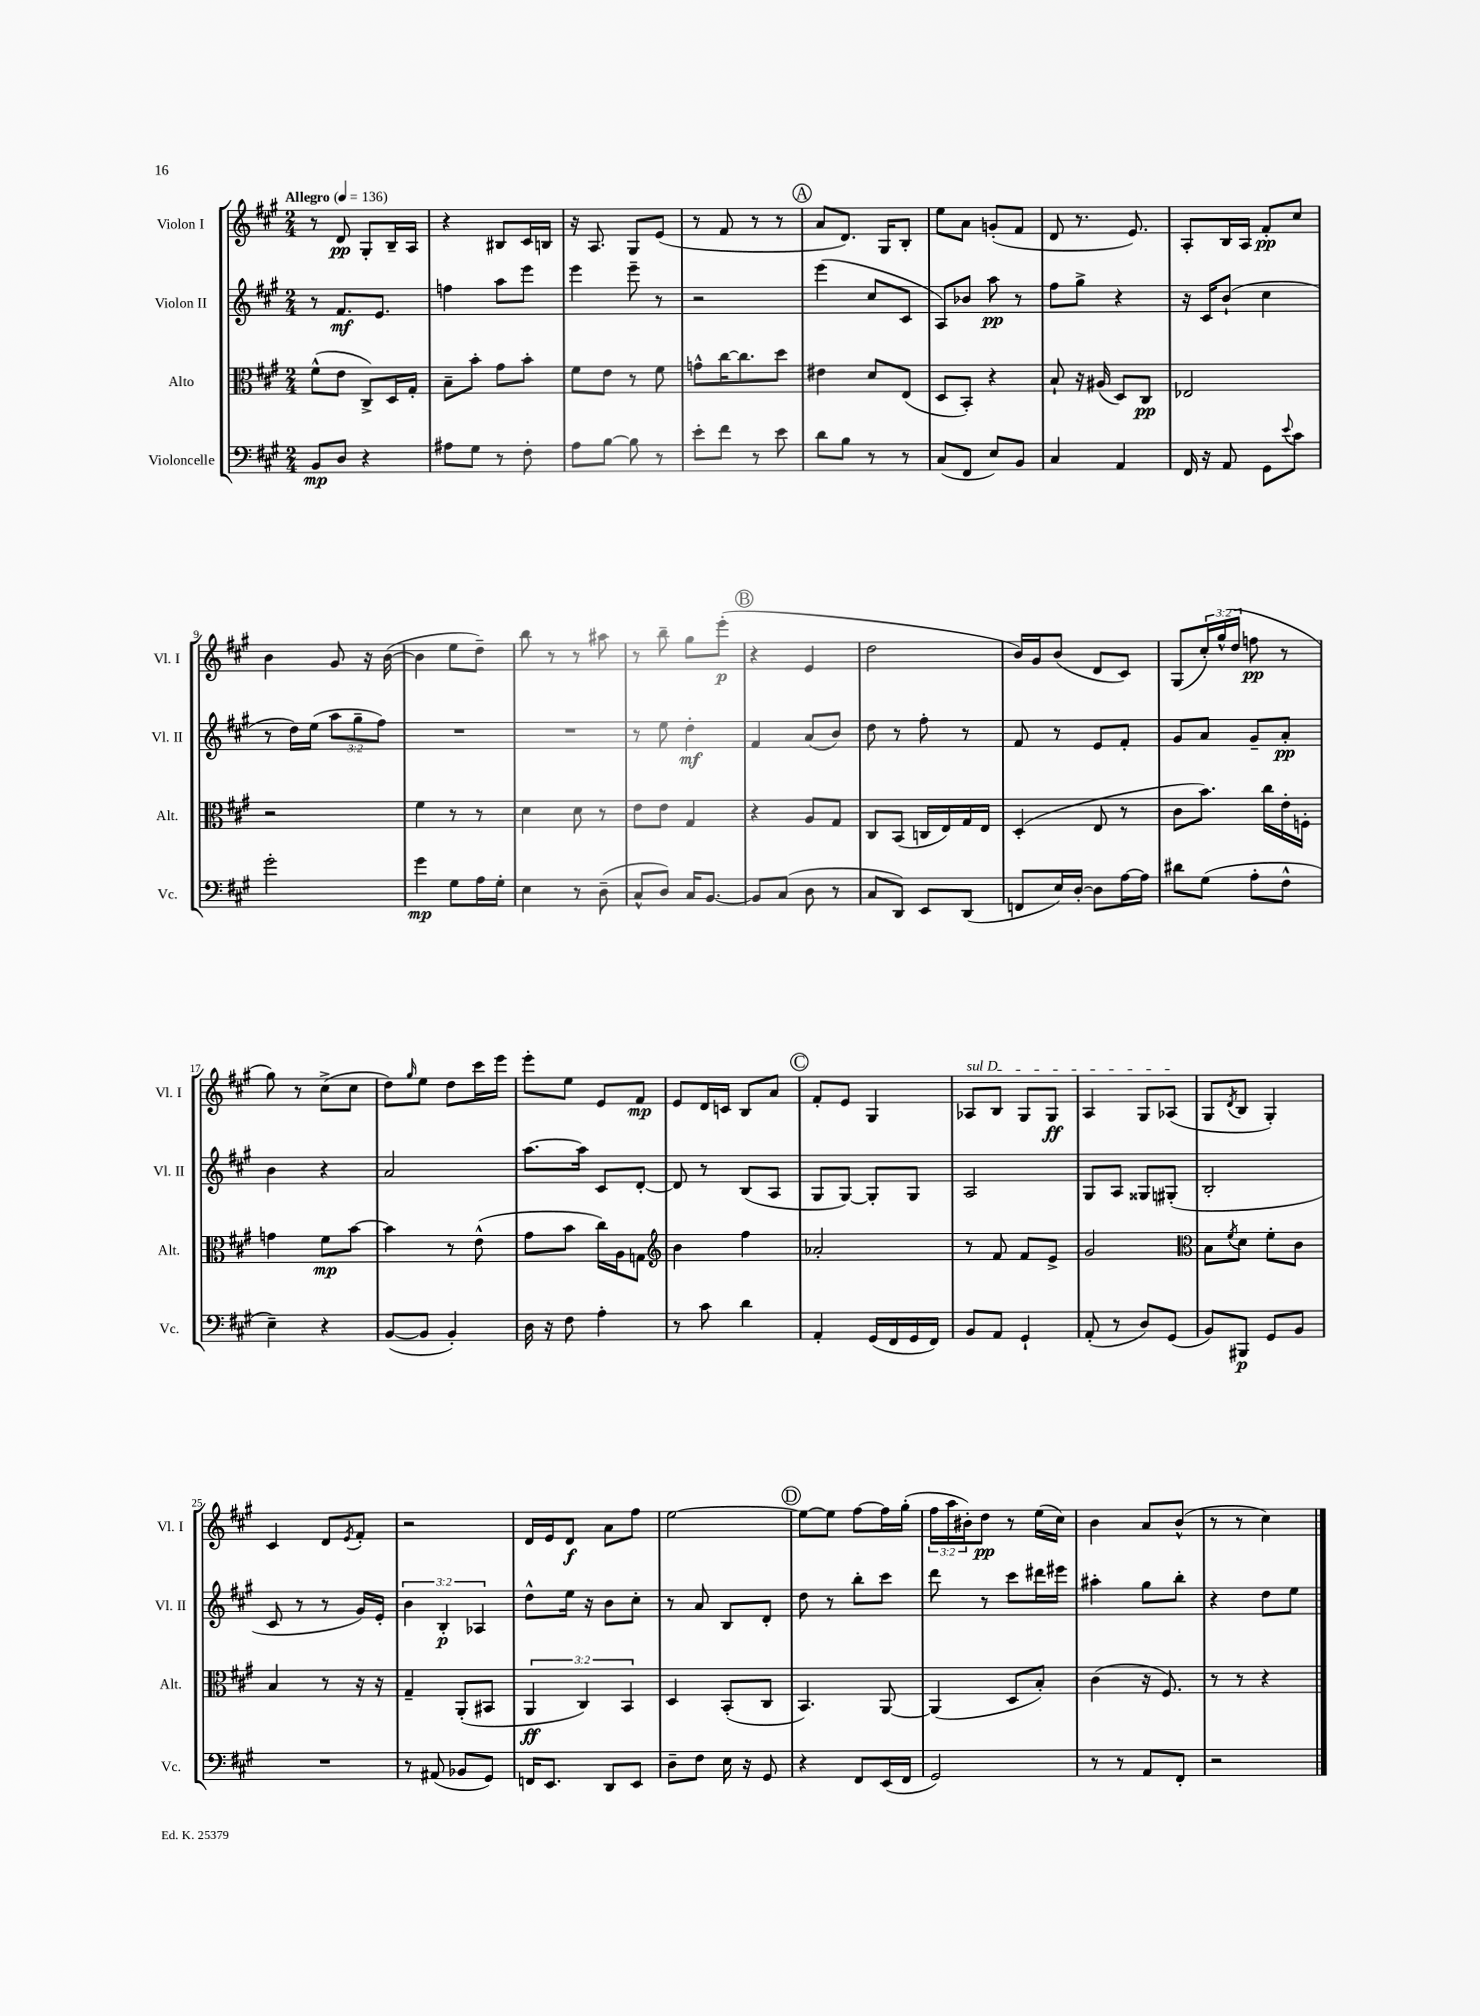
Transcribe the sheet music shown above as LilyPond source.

<<
\new StaffGroup <<
\new Staff = "s0" \with { instrumentName = "Violon I" shortInstrumentName = "Vl. I" } {
    \clef treble \key a \major \numericTimeSignature \time 2/4 \override Staff.TupletNumber.text = #tuplet-number::calc-fraction-text \tempo "Allegro" 4 = 136
    r8 d'8\pp gis8-. b16-- a16 |
    r4 bis8 cis'16 b16 |
    r16 a8. gis8 e'8( |
    r8 fis'8 r8 r8 |
    \mark \markup { \circle "A" } a'8 d'8.) gis16 b8-. |
    e''8 a'8 g'8-.( fis'8 |
    d'8 r8. e'8.) |
    a8-. b16 a16 fis'8-.\pp cis''8 |
    b'4 gis'8 r16 b'16~( |
    b'4 e''8 d''8--) |
    b''8 r8 r8 ais''8 |
    r8 b''8-- gis''8 e'''8-.\p( |
    \mark \markup { \circle "B" } r4 e'4 |
    d''2 |
    b'16) gis'16 b'8( d'8 cis'8) |
    gis8( \tuplet 3/2 { cis''16-.) gis''16-^( d''16 } f''8\pp r8 |
    gis''8) r8 cis''8->( cis''8 |
    d''8) \grace { gis''16 } e''8 d''8 cis'''16 e'''16 |
    e'''8-. e''8 e'8 fis'8\mp |
    e'8 d'16 c'16 b8 a'8 |
    \mark \markup { \circle "C" } fis'8-. e'8 gis4 |
    \once \override TextSpanner.bound-details.left.text = \markup { \italic "sul D" } aes8\startTextSpan b8 gis8 gis8\ff |
    a4 gis8 aes8\stopTextSpan( |
    gis8 \acciaccatura { d'8 } b8 gis4-.) |
    cis'4 d'8 \acciaccatura { e'8 } fis'8-. |
    r2 |
    d'16 e'16 d'8\f a'8 fis''8 |
    e''2~ |
    \mark \markup { \circle "D" } e''8~ e''8 fis''8~ fis''16 gis''16-.( |
    \tuplet 3/2 { fis''16 a''16 bis'16-.) } d''8\pp r8 e''16( cis''16) |
    b'4 a'8 b'8-^( |
    r8 r8 cis''4) \bar "|." |
}
\new Staff = "s1" \with { instrumentName = "Violon II" shortInstrumentName = "Vl. II" } {
    \clef treble \key a \major \numericTimeSignature \time 2/4 \override Staff.TupletNumber.text = #tuplet-number::calc-fraction-text
    r8 fis'8.\mf e'8. |
    f''4 a''8 e'''8 |
    e'''4 e'''8-- r8 |
    r2 |
    \mark \markup { \circle "A" } e'''4( cis''8 cis'8 |
    a8) bes'8 a''8\pp r8 |
    fis''8 gis''8-> r4 |
    r16 cis'16 b'8-!( cis''4 |
    r8 d''16) e''16( \tuplet 3/2 { a''8 gis''8-- fis''8) } |
    R2 |
    R2 |
    r8 e''8 d''4-.\mf |
    \mark \markup { \circle "B" } fis'4 a'8( b'8) |
    d''8 r8 fis''8-. r8 |
    fis'8 r8 e'8 fis'8-. |
    gis'8 a'8 gis'8-- a'8-.\pp |
    b'4 r4 |
    a'2 |
    a''8.~ a''16 cis'8 d'8~-. |
    d'8 r8 b8( a8 |
    \mark \markup { \circle "C" } gis8 gis8~) gis8-. gis8 |
    a2 |
    gis8 a8 gisis8 gis8-.( |
    b2-. |
    cis'8 r8 r8 gis'16) e'16-. |
    \tuplet 3/2 { b'4 b4-.\p aes4 } |
    d''8-^ e''16 r16 b'8 cis''8-. |
    r8 a'8 b8 d'8-. |
    \mark \markup { \circle "D" } d''8 r8 b''8-. cis'''8 |
    d'''8 r8 cis'''8 dis'''16 eis'''16 |
    ais''4-. gis''8 b''8-. |
    r4 d''8 e''8 \bar "|." |
}
\new Staff = "s2" \with { instrumentName = "Alto" shortInstrumentName = "Alt." } {
    \clef alto \key a \major \numericTimeSignature \time 2/4 \override Staff.TupletNumber.text = #tuplet-number::calc-fraction-text
    fis'8-^( e'8 cis8->) d16 gis16-. |
    b8-- b'8-. gis'8 b'8-. |
    fis'8 e'8 r8 fis'8 |
    g'8-^ cis''16~ cis''8. d''8 |
    \mark \markup { \circle "A" } eis'4 d'8 e8( |
    d8 b,8-.) r4 |
    b8-! r16 ais16( d8) cis8\pp |
    ees2 |
    r2 |
    fis'4 r8 r8 |
    d'4 d'8 r8 |
    e'8 e'8 gis4 |
    \mark \markup { \circle "B" } r4 a8 gis8 |
    cis8 b,8( c16 e16) gis16 e16 |
    d4-.( e8 r8 |
    cis'8 b'8.) cis''16 e'16-. f16-. |
    g'4 fis'8\mp b'8~ |
    b'4 r8 e'8-^( |
    gis'8 b'8 cis''16) a16 g8 |
    \clef treble b'4 fis''4 |
    \mark \markup { \circle "C" } aes'2-. |
    r8 fis'8 fis'8 e'8-> |
    gis'2 |
    \clef alto b8 \acciaccatura { fis'8 } d'8 fis'8-. cis'8 |
    b4 r8 r16 r16 |
    gis4-- a,8-.( bis,8 |
    \tuplet 3/2 { a,4\ff cis4) b,4 } |
    d4 b,8-.( cis8 |
    \mark \markup { \circle "D" } b,4.) a,8~ |
    a,4( d8 b8-.) |
    cis'4( r16 fis8.) |
    r8 r8 r4 \bar "|." |
}
\new Staff = "s3" \with { instrumentName = "Violoncelle" shortInstrumentName = "Vc." } {
    \clef bass \key a \major \numericTimeSignature \time 2/4
    b,8\mp d8 r4 |
    ais8 gis8 r8 fis8-. |
    a8 b8~ b8 r8 |
    e'8-. fis'8 r8 e'8 |
    \mark \markup { \circle "A" } d'8 b8 r8 r8 |
    cis8( fis,8 e8) b,8 |
    cis4 a,4 |
    fis,16 r16 a,8 gis,8 \appoggiatura { e'8 } cis'8 |
    gis'2-. |
    gis'4\mp gis8 a16 gis16-. |
    e4 r8 d8--( |
    cis8-^ d8) cis16 b,8.~ |
    \mark \markup { \circle "B" } b,8 cis8( d8 r8 |
    cis8 d,8) e,8 d,8( |
    f,8 e16) d16~-. d8 a16~ a16 |
    dis'8 gis8( a8-. fis8-^ |
    e4--) r4 |
    b,8~( b,8 b,4-.) |
    d16 r16 fis8 a4-. |
    r8 cis'8 d'4 |
    \mark \markup { \circle "C" } a,4-. gis,16( fis,16 gis,16 fis,16) |
    b,8 a,8 gis,4-! |
    a,8-.( r8 d8) gis,8( |
    b,8) bis,,8\p gis,8 b,8 |
    R2 |
    r8 ais,8( bes,8 gis,8) |
    f,16 e,8. d,8 e,8 |
    d8-- fis8 e16 r16 gis,8 |
    \mark \markup { \circle "D" } r4 fis,8 e,16( fis,16 |
    gis,2) |
    r8 r8 a,8 fis,8-. |
    r2 \bar "|." |
}
>>
>>
